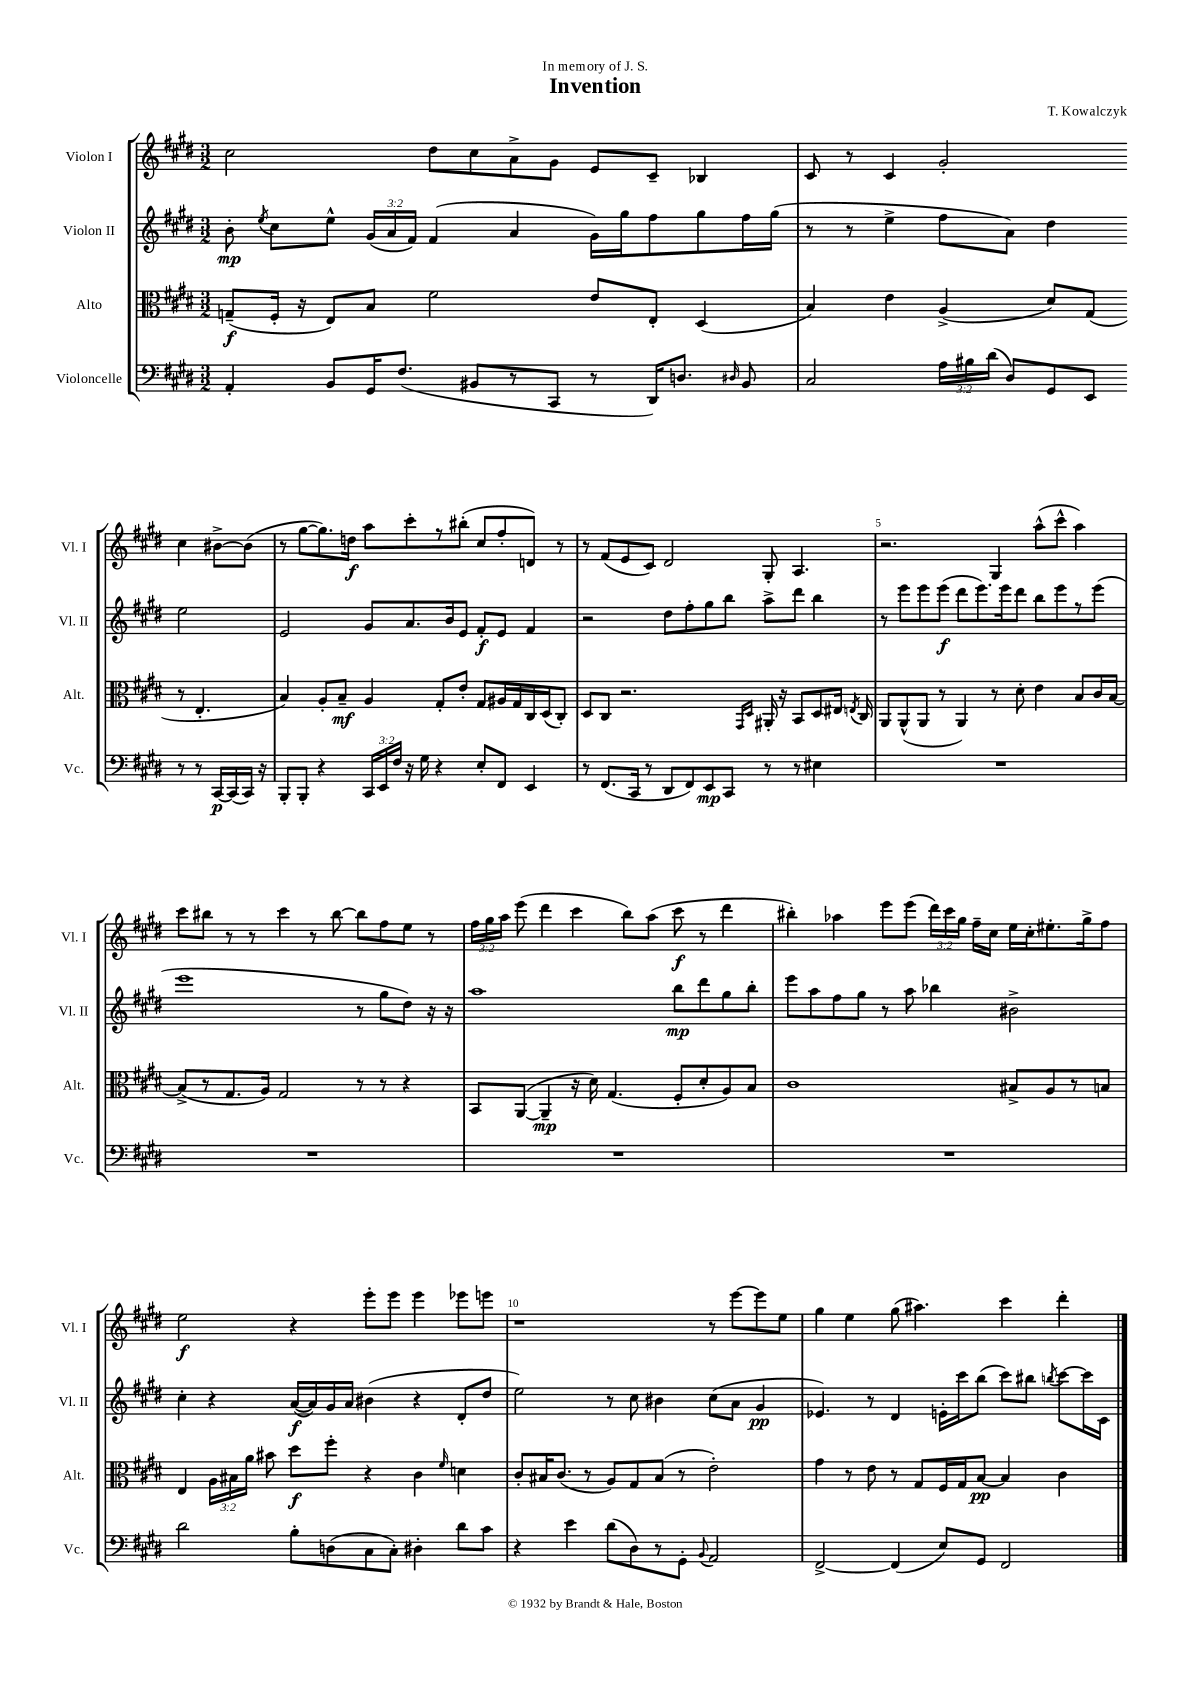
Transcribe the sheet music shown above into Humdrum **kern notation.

**kern	**kern	**kern	**kern
*staff4	*staff3	*staff2	*staff1
*clefF4	*clefC3	*clefG2	*clefG2
*k[f#c#g#d#]	*k[f#c#g#d#]	*k[f#c#g#d#]	*k[f#c#g#d#]
*M3/2	*M3/2	*M3/2	*M3/2
4AA'/	(8G~/L	8b'\	2cc#\
.	.	8qee/	.
.	16F#'/Jk	8cc#\L	.
.	16r	.	.
8BB/L	8E/L)	8ee^^\J	.
16GG#/K	8B/J	(24g#/LL	.
.	.	24a/	.
(8.F#/J	.	.	.
.	.	24f#/JJ)	.
.	2f#\	(4f#/	8dd#\L
8BB#/L	.	.	8cc#\
8r	.	4a/	8a^\
8CC#/J	.	.	8g#\J
8r	8e/L	16g#\LL)	8e/L
.	.	16gg#\J	.
16DD#/LK)	8E'/J	8ff#\	8c#~/J
8.D/J	.	.	.
.	(4D#/	8gg#\	4B-/
16qqD#/	.	.	.
8BB#/	.	16ff#\L	.
.	.	(16gg#\JJ	.
=	=	=	=
2C#/	4B/)	8r	8c#/
.	.	8r	8r
.	4e\	4ee^\	4c#/
24A\LL	(4A^/	8ff#\L	2g#'/
24B#\	.	.	.
(24d#\JJ	.	.	.
8D#/L)	.	8a\J)	.
8GG#/	8d#/L)	4dd#\	.
8EE/J	(8G#/J	.	.
8r	8r	2ee\	4cc#\
8r	4.E'/	.	.
[16CC#/LL	.	.	[8b#^\L
(16CC#/]	.	.	.
16CC#/JJ)	.	.	(8b#\]J
16r	.	.	.
=	=	=	=
8BBB'/L	4B/)	2e/	8r
8BBB'/J	.	.	[8gg#\L
4r	8A'/L	.	8.gg#\])
.	8B~/J	.	.
.	.	.	16dd\Jk
24CC#/LL	4A/	8g#/L	8aa\L
24EE/	.	.	.
24F#/JJ	.	.	.
16r	.	8.a/	8ccc#'\
16G#\	.	.	.
4r	8G#'/L	.	8r
.	.	16b/k	.
.	8e'/J	8e/J	(8bb#'\J
8E'/L	8G#/L	8f#'/L	8cc#/L
8FF#/J	16A#/L	8e/J	8ff#'/
.	16G#/	.	.
4EE/	16C#/	4f#/	8d/J)
.	(16D#/J	.	.
.	8C#'/J)	.	8r
=	=	=	=
8r	8D#/L	2r	8r
(8.FF#/L	8C#/J	.	(8f#/L
.	2.r	.	8e/
16CC#/Jk	.	.	.
8r	.	.	8c#/J)
8DD#/L	.	8dd#\L	2d#/
8FF#/)	.	8ff#'\	.
8EE/	.	8gg#\	.
8CC#/J	.	8bb\J	.
.	16qqGG#/LL	.	.
.	16qqD#/JJ	.	.
8r	16AA#'/	8aa^\L	8G#'/
.	16r	.	.
8r	8BB/L	8ddd#\J	4.A/
4E#\	8D#/	4bb\	.
.	16E#/Jk	.	.
.	8qE/	.	.
.	16C#/	.	.
=	=	=	=
1.r	8AA/L	8r	2.r
.	(8AA^^/	8eee\L	.
.	8AA/J	8eee\	.
.	8r	(8eee\J	.
.	4AA/)	8ddd#\L	.
.	.	8.eee\)	.
.	8r	.	4G#/
.	.	16eee\k	.
.	8d#'\	8ddd#\J	.
.	4e\	8bb\L	(8aa^^\L
.	.	8eee\	8ccc#^^\J
.	8B/L	8r	4aa\)
.	16c#/L	(8eee\J	.
.	[16B/JJ	.	.
=	=	=	=
1.r	(8B^/]L	1eee	8ccc#\L
.	8r	.	8bb#\J
.	8.G#/	.	8r
.	.	.	8r
.	16A/Jk)	.	.
.	2G#/	.	4ccc#\
.	.	.	8r
.	.	.	[8bb#\
.	8r	8r	8bb#\]L
.	8r	8gg#\L	8ff#\
.	4r	8dd#\J)	8ee\J
.	.	16r	8r
.	.	16r	.
=	=	=	=
1.r	8BB/L	1aa	24ff#\LL
.	.	.	24gg#\
.	.	.	24aa\JJ
.	([8AA/J	.	(8eee\
.	4AA~/]	.	4ddd#\
.	16r	.	4ccc#\
.	16d#\)	.	.
.	(4.G#/	.	.
.	.	.	8bb\L)
.	.	.	(8aa\J
.	8F#'/L	8bb\L	8ccc#\
.	8d#'/	8ddd#\	8r
.	8A/)	8gg#\	4ddd#\
.	8B/J	8bb'\J	.
=	=	=	=
1.r	1c#	8eee\L	4bb#'\)
.	.	8aa\	.
.	.	8ff#\	4aa-\
.	.	8gg#\J	.
.	.	8r	8eee\L
.	.	8aa\	(8eee\J
.	.	4bb-\	24ddd#\LL)
.	.	.	24ccc#\
.	.	.	24gg#\JJ
.	.	.	16ff#~\LL
.	.	.	16cc#\JJ
.	8B#^/L	2b#^\	16ee\LL
.	.	.	16cc#'\J
.	8A/	.	8.ee#'\
.	8r	.	.
.	.	.	16gg#^\k
.	8B/J	.	8ff#\J
=	=	=	=
2d#\	4E/	4cc#'\	2ee\
.	24A\LL	4r	.
.	24B#\	.	.
.	24a\JJ	.	.
.	8b#\	.	.
8B'\L	8dd#\L	([16a/LL	4r
.	.	16a/])	.
(8D\	8ff#'\J	16g#/	.
.	.	16a/JJ	.
8C#\	4r	(4b#\	8eee'\L
8C#'\J)	.	.	8eee\J
4D#'\	4c#\	4r	4eee\
.	16qqf#/	.	.
8d#\L	4d\	8d#'/L	8eee-\L
8c#\J	.	8dd#/J	8eee\J
=	=	=	=
4r	8c#'/L	2ee\)	1r
.	16B#/K	.	.
.	(8.c#/J	.	.
4e\	.	.	.
.	8r	.	.
(8d#\L	8A/L)	8r	.
8D#\)	8G#/	8cc#\	.
8r	(8B#/J	4b#\	.
8GG#'\J	8r	.	.
8qqBB/	.	.	.
2AA/	2e'\)	(8cc#\L	8r
.	.	8a\J	[8eee\L
.	.	4g#/	8eee\]
.	.	.	8ee\J
=	=	=	=
[2FF#^/	4g#\	4.e-/)	4gg#\
.	8r	.	4ee\
.	8e\	8r	.
(4FF#/]	8r	4d#/	(8gg#\
.	8G#/L	.	4.aa#\)
8E/L)	16F#/L	16e'\LL	.
.	16G#/J	16ccc#\J	.
8GG#/J	[8B/J	(8bb\J	.
2FF#/	4B/]	8ccc#\L)	4ccc#\
.	.	8bb#\J	.
.	.	8qbb/	.
.	4c#\	[8ccc#\L	4ddd#'\
.	.	16ccc#\]L	.
.	.	16c#\JJ	.
==	==	==	==
*-	*-	*-	*-
